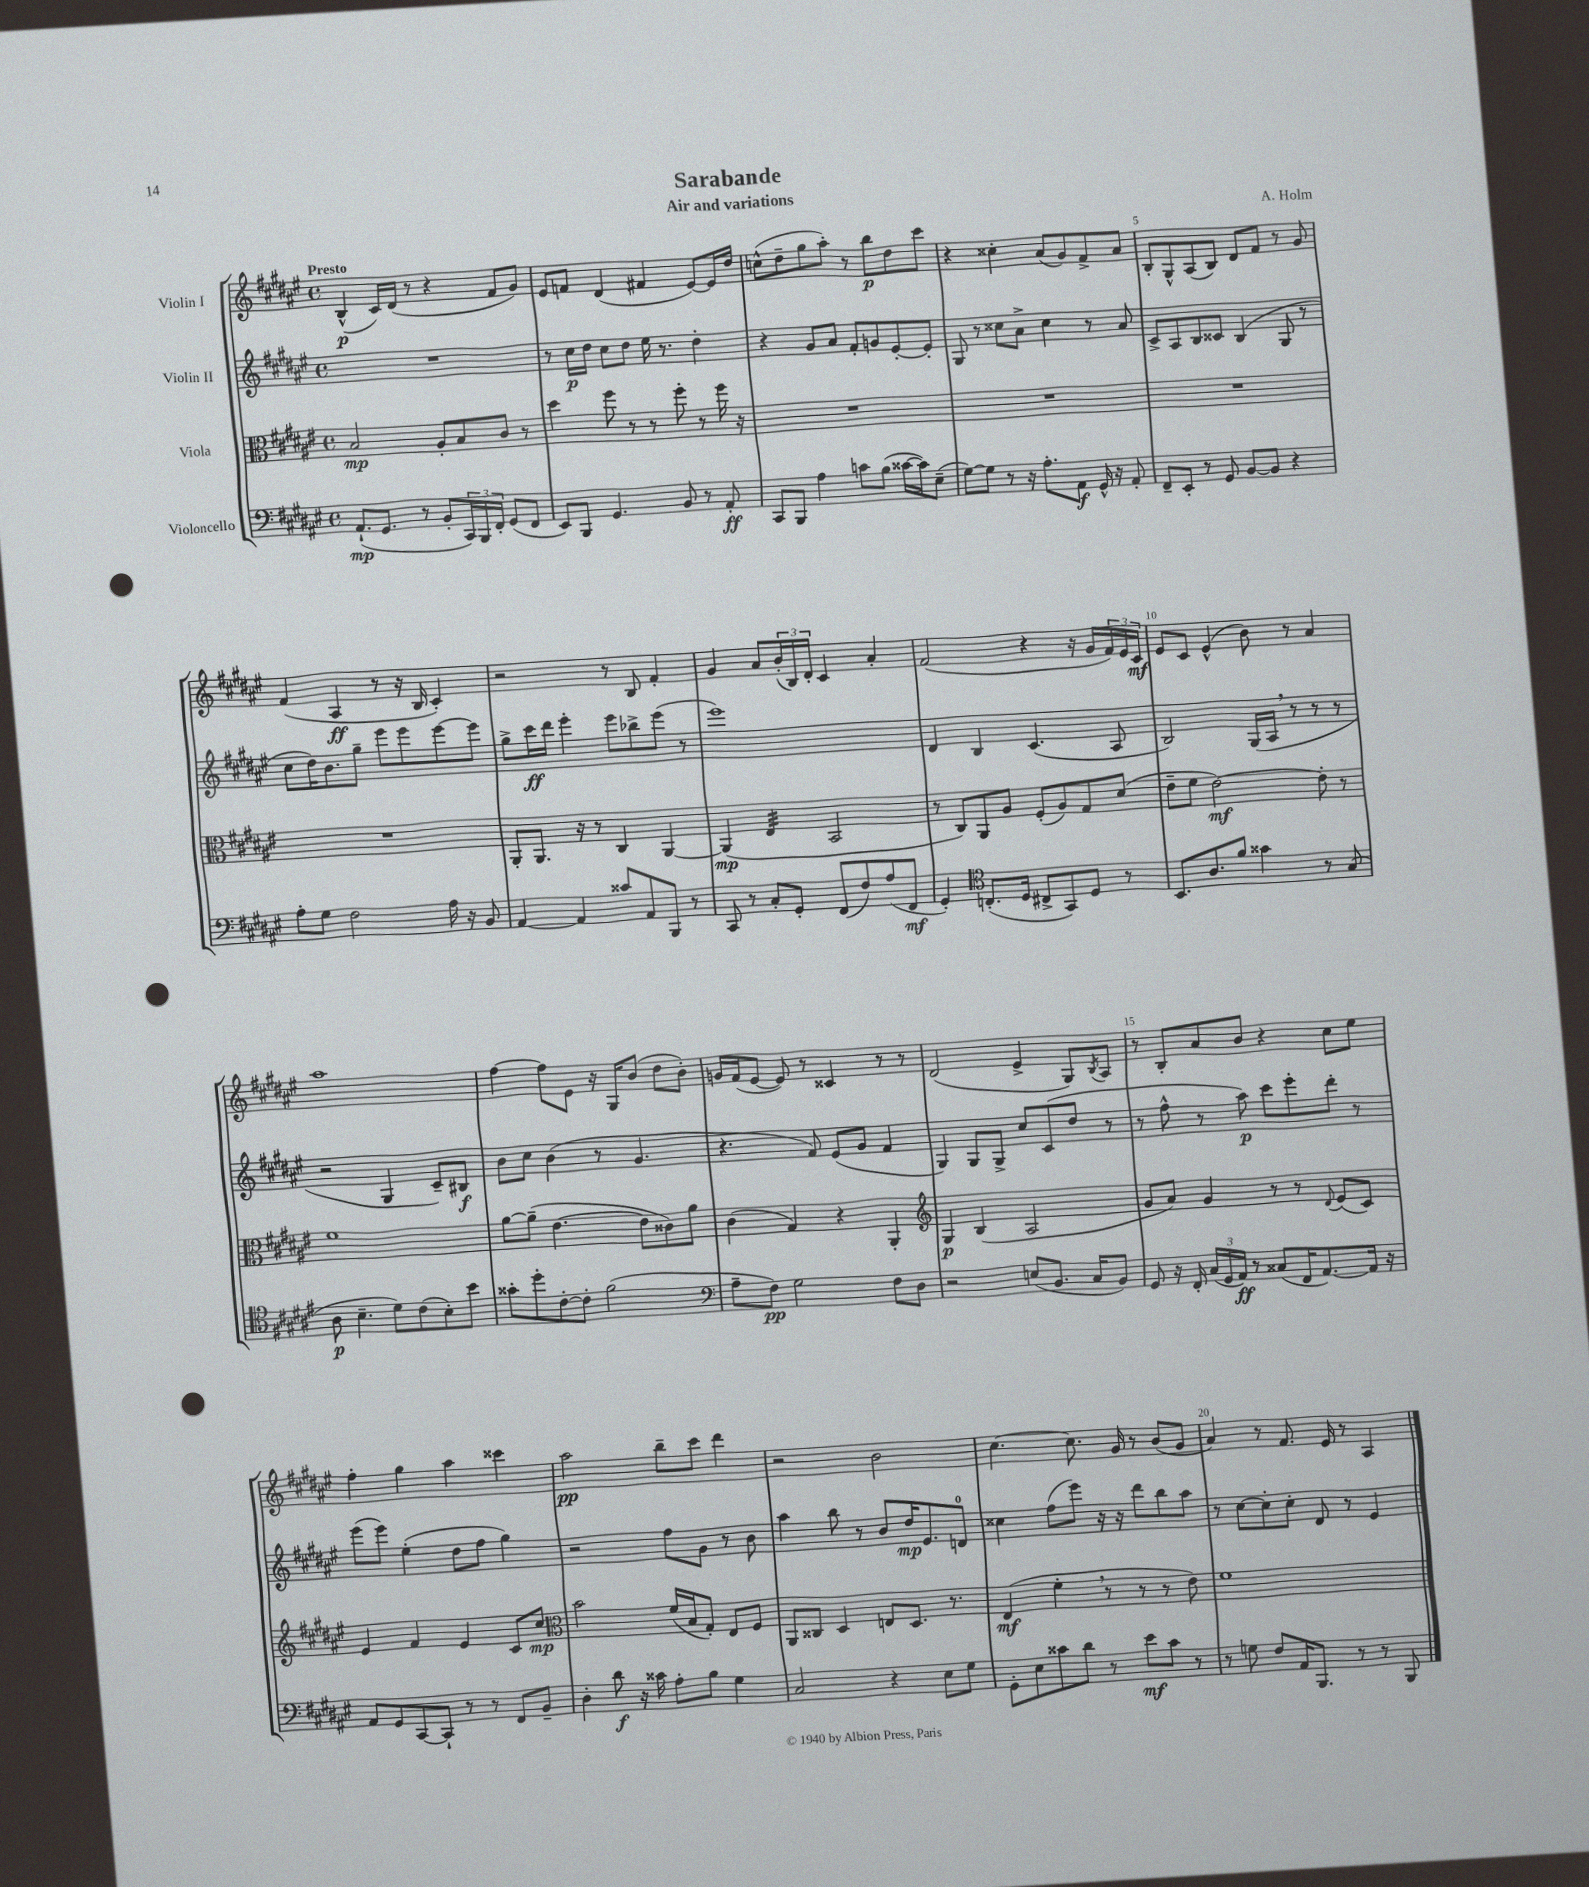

**kern	**kern	**kern	**kern
*staff4	*staff3	*staff2	*staff1
*clefF4	*clefC3	*clefG2	*clefG2
*k[f#c#g#d#a#e#]	*k[f#c#g#d#a#e#]	*k[f#c#g#d#a#e#]	*k[f#c#g#d#a#e#]
*M4/4	*M4/4	*M4/4	*M4/4
*met(c)	*met(c)	*met(c)	*met(c)
(8.AA#`	2B	1r	(4B^^
8.GG#	.	.	.
.	.	.	16c#)
.	.	.	(16d#
8r	.	.	8r
8BB'	8A#'	.	4r
24CC#)	8B	.	.
24BBB	.	.	.
24FF#'	.	.	.
(8GG#	8c#	.	8f#
8FF#	8r	.	8g#)
=	=	=	=
8EE#)	4dd#	8r	8e#
8BBB	.	16cc#	8f
.	.	16dd#	.
4.GG#	8ff#	8cc#	(4d#
.	8r	8dd#	.
.	8r	16ee#	4f#
.	.	8.r	.
8BB	8ff#'	.	.
8r	8r	4dd#'	[8e#)
8AA#'	16ff#	.	16e#]
.	16r	.	16dd#
=	=	=	=
8CC#	1r	4r	(8cc^^
8BBB	.	.	8dd#~
4A#	.	8g#	8gg#
.	.	8a#	8aa#')
8c	.	8f#'	8r
(8B	.	8g	8bb
[16c##	.	[8e#'	8dd#
16c##])	.	.	.
(8E#~	.	8e#']	8ccc#
=	=	=	=
[8G#)	1r	8G#	4r
8G#]	.	8r	.
8r	.	8cc##	4cc##'
16r	.	8a#^	.
8.A#'	.	.	.
.	.	4cc##	(8a#
8AA#	.	.	8g#)
16GG#^^	.	8r	8f#^
16r	.	.	.
8AA#'	.	8a#	8a#
=	=	=	=
8FF#~	1r	8c#^	8B'
8EE#'	.	8A#	8G#^^
8r	.	8B	(8A#
8GG#	.	8c##	8B)
[8BB	.	(4B	8d#
8BB]	.	.	8f#
4r	.	8G#	8r
.	.	8r	8g#
=	=	=	=
8A#'	1r	8cc#	(4f#
8G#	.	16dd#)	.
.	.	8.b	.
2F#	.	.	4A#
.	.	8gg#~	.
.	.	8eee#	8r
.	.	8eee#	16r
.	.	.	16B
16A#	.	[8eee#	4c#')
16r	.	.	.
8BB	.	8eee#]	.
=	=	=	=
[4AA#	8AA#'	8gg#^	2r
.	8.AA#	16ccc#	.
.	.	16ddd#	.
4AA#]	.	4eee#'	.
.	16r	.	.
.	8r	.	.
8c##	4C#	8eee#	8r
8AA#	.	8bb-^	8B
8BBB	[4AA#	(8eee#	4f#'
8r	.	8r	.
=	=	=	=
8CC#	(4AA#]	1eee#)	4g#
8r	.	.	.
8C#'	4E#	.	8a#
8GG#'	.	.	(24b'
.	.	.	24B)
.	.	.	24d#'
(8FF#	2BB	.	4c#
8F#)	.	.	.
(8A#	.	.	4a#'
8FF#	.	.	.
=	=	=	=
4GG#')	8r	4d#	(2f#
.	8C#)	.	.
*clefC4	*	*	*
(8.C'	8AA#	4B	.
.	8A#	.	.
16D#	.	.	.
8C#^	(8F#'	(4.c#	4r
8GG#)	8A#)	.	.
8D#	8G#	.	16r
.	.	.	16g#
8r	(8d#	8A#	24f#)
.	.	.	24e#
.	.	.	24c#
=	=	=	=
8.BB	8e#~	2B)	8e#
.	8f#	.	8c#
8.A#	.	.	.
.	[2e#)	.	(4e#^^
8f#	.	.	.
4g##	.	(16G#	8b)
.	.	16A#	.
.	.	8r	8r
8r	8e#']	8r	4a#
(8G#	8r	8r	.
=	=	=	=
8A#	1f#	2r	1aa#
4.B~	.	.	.
8d#)	.	4G#	.
(8c#	.	.	.
8B')	.	8c#~)	.
8b	.	8B#	.
=	=	=	=
8g##'	[8a#	8b	[4ff#
8dd#'	(8a#~]	8cc#	.
[8c#'	[4.e#	(4b	8ff#]
8c#']	.	.	8e#
(2f#	.	8r	16r
.	.	.	16G#
.	8e#]	4.g#	(8b
.	8c##)	.	8dd#
.	8a#	.	8b')
=	=	=	=
*clefF4	*	*	*
8A#~	(4c#	4.r	16g
.	.	.	(16f#
8F#)	.	.	[8e#
2G#	4G#)	.	8e#])
.	.	8f#)	8r
.	4r	(8e#	4c##
.	.	8g#	.
8F#	4AA#'	4f#	8r
8D#	.	.	8r
=	=	=	=
*	*clefG2	*	*
2r	4G#	4G#)	(2d#
.	(4B	8G#	.
.	.	8G#^	.
(8E	2A#	8cc#	4e#^
8.BB	.	(8c#	.
.	.	8dd#	8G#)
16C#	.	.	.
.	.	.	8qB
8BB)	.	8r	8A#
=	=	=	=
8GG#	8g#	8r	8r
16r	8a#)	8ff#^^	8B'
16FF#'	.	.	.
(24C#	4g#	8r	8a#
24GG#	.	.	.
24AA#)	.	.	.
8r	.	8aa#)	8b
(8C##	8r	8ccc#	4r
16FF#	8r	8eee#'	.
[8.AA#)	.	.	.
.	8qqd#	.	.
.	(8e#	8ddd#'	8cc#
16AA#]	8c#)	8r	8ee#
16r	.	.	.
=	=	=	=
8AA#	4e#	(8eee#	4ff#'
8GG#	.	8eee#)	.
[8CC#	4f#	(4ee#'	4gg#
8CC#`]	.	.	.
8r	4e#	8dd#	4aa#
8r	.	8ff#	.
8FF#	8c#	4gg#)	4ccc##
8BB~	8cc#	.	.
=	=	=	=
*	*clefC3	*	*
4D#'	2b	2r	2aa#
8d#	.	.	.
16r	.	.	.
16c##	.	.	.
8A#'	(16f#	8ff#	8bb~
.	16B	.	.
8B	8G#')	8g#	8ccc#
4G#	8E#	8r	4ddd#
.	8F#	8b	.
=	=	=	=
2C#	8AA#	4aa#	2r
.	8C##	.	.
.	4D#	8bb	.
.	.	8r	.
4r	8E	8b	2b
.	8.D#	16dd#	.
.	.	8.e#	.
8E#	.	.	.
.	8.r	.	.
8G#	.	8d	.
=	=	=	=
8GG#'	(4E#	4cc##	[4.cc#
8E#	.	.	.
8c##	4f#'	(8ff#	.
8d#	.	8eee#)	8.cc#]
8r	8r	16r	.
.	.	16r	16g#
8e#	8r	8ddd#	8r
8c##	8r	8bb	(8b
8r	8e#)	8aa#	8g#
=	=	=	=
8r	1f#	8r	4a#)
8G	.	[8cc#	.
8F#	.	8cc#']	8r
16AA#	.	8cc#'	8.f#
8.BBB	.	.	.
.	.	8d#	.
.	.	.	16e#
8r	.	8r	8r
8r	.	4e#	4A#
8BBB	.	.	.
==	==	==	==
*-	*-	*-	*-
